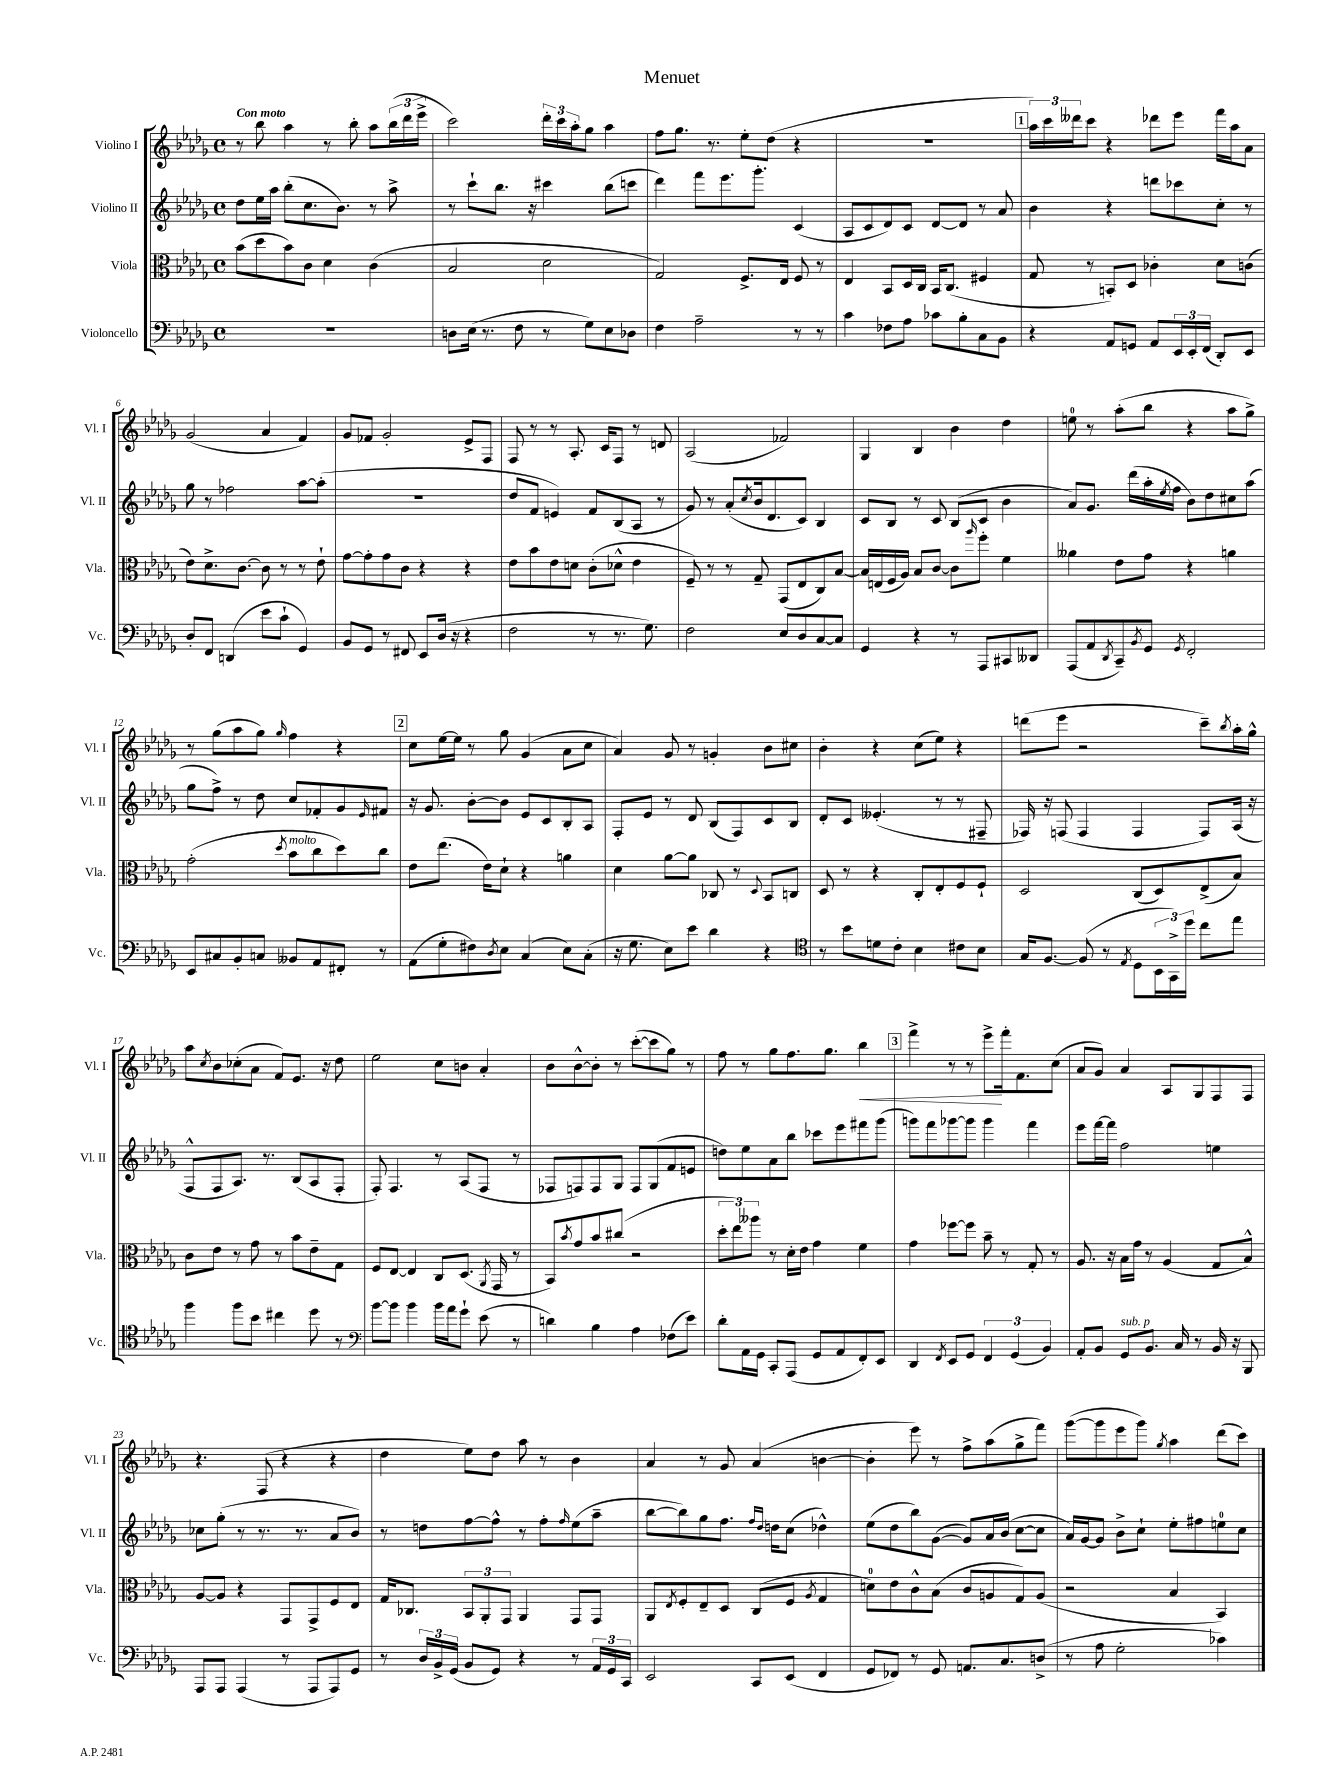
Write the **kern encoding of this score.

**kern	**kern	**kern	**kern	**dynam
*part4	*part3	*part2	*part1	*part1
*staff4	*staff3	*staff2	*staff1	*staff1
*I"Violoncello	*I"Viola	*I"Violino II	*I"Violino I	*
*I'Vc.	*I'Vla.	*I'Vl. II	*I'Vl. I	*
*clefF4	*clefC3	*clefG2	*clefG2	*
*k[b-e-a-d-g-]	*k[b-e-a-d-g-]	*k[b-e-a-d-g-]	*k[b-e-a-d-g-]	*
*M4/4	*M4/4	*M4/4	*M4/4	*
*met(c)	*met(c)	*met(c)	*met(c)	*
=1	=1	=1	=1	=1
!	!	!	!LO:TX:a:B:t=Con moto	!
1r	(8b-\L	8dd-\L	8r	.
.	8dd-\	16ee-\L	8bb-\	.
.	.	16aa-\JJ	.	.
.	8b-\)	(8bb-'\L	4aa-\	.
.	8c\J	8.cc\	.	.
.	4d-\	.	8r	.
.	.	8.b-\J)	.	.
.	.	.	8bb-'\	.
.	(4c\	8r	8aa-\L	.
.	.	8aa-^\	(24bb-\L	.
.	.	.	24ddd-\	.
.	.	.	24eee-^\JJ	.
=2	=2	=2	=2	=2
8Dn\L	2B-/	8r	2ccc\)	.
(16E-\Jk	.	8ccc`\L	.	.
8.r	.	.	.	.
.	.	8.bb-\J	.	.
8F\	.	.	.	.
.	.	16r	.	.
8r	2d-\	4ccc#X\	24ddd-'\LL	.
.	.	.	24ccc\	.
.	.	.	24aa-'\J	.
8G-\L)	.	.	8gg-\J	.
8E-\	.	(8bb-\L	4aa-\	.
8D-X\J	.	8cccn\J	.	.
=3	=3	=3	=3	=3
4F\	2G-/)	4ddd-\)	8ff\L	.
.	.	.	8.gg-\J	.
2A-~\	.	8fff\L	.	.
.	.	.	8.r	.
.	.	8.eee-\	.	.
.	8.F^/L	.	8ee-'\L	.
.	.	8.ggg-'\J	.	.
.	.	.	(8dd-\J	.
.	16E-/Jk	.	.	.
8r	8F/	(4c/	4r	.
8r	8r	.	.	.
=4	=4	=4	=4	=4
4c\	4E-/	8A-/L	1r	.
.	.	8c/	.	.
8F-X\L	8BB-/L	8d-/)	.	.
8A-\J	16D-/L	8c/J	.	.
.	16C/JJ	.	.	.
8c-X\L	16BB-/KL	[8d-/L	.	.
.	(8.C/J	.	.	.
8B-'\	.	8d-/J]	.	.
8C\	4F#X/	8r	.	.
8BB-\J	.	8a-/	.	.
!!LO:REH:place=s1:t=1
=5	=5	=5	=5	=5
4r	8G-/	4b-\	24aa-\LL)	.
.	.	.	24ccc\	.
.	.	.	24ddd--X\J	.
.	8r	.	8ccc\J	.
8AA-/L	8BBn'/L)	4r	4r	.
8GGn/J	8D-/J	.	.	.
8AA-/L	4c-X'\	8dddn\L	8ddd-X\L	.
24EE-/L	.	8ccc-X\	8eee-\J	.
24EE-'/	.	.	.	.
(24FF/JJ	.	.	.	.
8DD-'/L)	8d-\L	8cc'\J	16fff\LL	.
.	.	.	16aa-\J	.
8EE-/J	(8cn\J	8r	8a-\J	.
!!LO:LB:g=z
=6	=6	=6	=6	=6
8D-'/L	8e-\L)	8gg-\	(2g-/	.
8FF/J	8.d-^\	8r	.	.
(4DDn/	.	2ff-X\	.	.
.	[8.c\J	.	.	.
8e-\L	8c\]	.	4a-/	.
8c`\J	8r	.	.	.
4GG-/)	8r	[8aa-\L	4f/)	.
.	8e-`\	(8aa-'\J]	.	.
=7	=7	=7	=7	=7
8BB-/L	[8g-\L	1r	8g-/L	.
8GG-/J	8g-'\]	.	8f-X/J	.
8r	8g-\	.	2g-'/	.
8FF#X/	8c\J	.	.	.
8EE-/L	4r	.	.	.
(16D-/Jk	.	.	.	.
16r	.	.	.	.
4r	4r	.	8e-^/L	.
.	.	.	8F/J	.
=8	=8	=8	=8	=8
2F\	8e-\L	8dd-/L	8F/	.
.	8b-\	8f/J	8r	.
.	8e-\	4en/)	8r	.
.	8dn\J	.	8.A-'/	.
8r	(8c'\L	8f/L	.	.
.	.	.	16c/KL	.
8.r	8d-X^^\J	(8B-/	8F/J	.
.	4e-\	8A-/J	8r	.
8.G-\)	.	.	.	.
.	.	8r	8dn/	.
=9	=9	=9	=9	=9
2F\	8F~/)	8g-/)	(2A-/	.
.	8r	8r	.	.
.	8r	(8a-'/L	.	.
.	.	8qcc/	.	.
.	8G-~/	16b-/k	.	.
.	.	8.d-/	.	.
8E-/L	(8GG-/L	.	2f-X/)	.
8D-/	8E-/	8c/J)	.	.
[8C/	8C/)	4B-/	.	.
8C/J]	[8B-/J	.	.	.
=10	=10	=10	=10	=10
4GG-/	16B-/LL]	8c/L	4G-/	.
.	(16En/	.	.	.
.	16F/	8B-/J	.	.
.	16A-/JJ)	.	.	.
4r	8B-/L	8r	4B-/	.
.	[8c/J	8c/	.	.
8r	8c\L]	(8B-/L	4b-\	.
.	16qqaa-/	.	.	.
8AAA-/L	8ff'\J	8c/J	.	.
8CC#X/	4f\	4b-\	4dd-\	.
8DD--X/J	.	.	.	.
=11	=11	=11	=11	=11
(8AAA-/L	4a--X\	8a-/L)	8een\	.
8AA-/	.	8.g-/J	8r	.
8qDD-/	.	.	.	.
8CC~/)	8e-\L	.	(8aa-'\L	.
.	.	(16ddd-\LL	.	.
8qBB-/	.	.	.	.
8GG-/J	8g-\J	16aa-'\	8bb-\J	.
.	.	8qee-/	.	.
.	.	16ff\JJ	.	.
8qGG-/	.	.	.	.
2FF'/	4r	8b-\L)	4r	.
.	.	8dd-\	.	.
.	4an\	8cc#X\	8aa-\L	.
.	.	(8aa-\J	8gg-^\J)	.
!!LO:LB:g=z
=12	=12	=12	=12	=12
8EE-/L	(2g-'\	8gg-\L	8r	.
8C#X/	.	8ff^\J)	(8gg-\L	.
8BB-'/	.	8r	8aa-\	.
8Cn/J	.	8dd-\	8gg-\J)	.
.	8qdd-/	.	16qqgg-/	.
!	!LO:TX:a:i:t=molto	!	!	!
8BB--X/L	8b-\L	8cc/L	4ff\	.
8AA-/	8cc\	8f-X'/	.	.
8FF#X'/J	8dd-\)	8g-/	4r	.
.	.	16qqe-/	.	.
8r	8cc\J	8f#X/J	.	.
!!LO:REH:place=s1:t=2
=13	=13	=13	=13	=13
(8AA-\L	8e-\L	16r	8cc\L	.
.	.	8.g-/	.	.
8G-'\	(8.ee-\J	.	[16ee-\L	.
.	.	.	16ee-\JJ]	.
8F#X\)	.	[8b-'\L	8r	.
.	16e-\KL)	.	.	.
8qD-/	.	.	.	.
8E-\J	8d-`\J	8b-\J]	8gg-\	.
(4C/	4r	8e-/L	(4g-/	.
.	.	8c/	.	.
8E-\L)	4an\	8B-'/	8a-\L	.
(8C'\J	.	8A-/J	8cc\J	.
=14	=14	=14	=14	=14
16r	4d-\	8F'/L	4a-/)	.
8.G-\	.	.	.	.
.	.	8e-/J	.	.
8E-\L)	[8a-\L	8r	8g-/	.
8e-\J	8a-\J]	8d-/	8r	.
4d-\	8C-X/	(8B-/L	4gn'/	.
.	8r	8F/)	.	.
.	8qqD-/	.	.	.
4r	8BB-/L	8c/	8b-\L	.
.	8Cn/J	8B-/J	8cc#X\J	.
=15	=15	=15	=15	=15
*clefC4	*	*	*	*
8r	8D-/	8d-'/L	4b-'\	.
8b-\L	8r	8c/J	.	.
8dn\	4r	(4.e--X'/	4r	.
8c'\J	.	.	.	.
4B-\	8C'/L	.	(8cc\L	.
.	8E-'/	8r	8ee-\J)	.
8c#X\L	8F/	8r	4r	.
8B-\J	8F`/J	8F#X~/	.	.
=16	=16	=16	=16	=16
16G-/KL	2D-/	16F-X/)	(8dddn\L	.
[8.F/J	.	16r	.	.
.	.	(8Fn/	8eee-\J	.
(8F/]	.	4F/	2r	.
8r	.	.	.	.
8qE-/	.	.	.	.
8D-\L	(8C/L	4F/	.	.
24BB-\L	8D-/)	.	.	.
24GG-^\)	.	.	.	.
24dd-\JJ	.	.	.	.
8cc\L	(8E-^/	8F/L)	8ccc~\L)	.
.	.	.	8qbb-/	.
8ee-\J	8B-/J)	(16A-/Jk	16aa-'\L	.
.	.	16r	16gg-^^\JJ	.
!!LO:LB:g=z
=17	=17	=17	=17	=17
4ff\	8c\L	8F^^/L	8aa-\L	.
.	.	.	8qcc/	.
.	8e-\J	8F/	8b-\	.
8ff\L	8r	8.A-/J)	(8cc-X'\	.
8b-\J	8g-\	.	8a-\J	.
.	.	8.r	.	.
4cc#X\	8r	.	8f/L)	.
.	8b-\L	(8B-/L	8.e-/J	.
8dd-\	8e-~\	8A-/	.	.
.	.	.	16r	.
8r	8G-\J	8F'/J	8dd-\	.
=18	=18	=18	=18	=18
*clefF4	*	*	*	*
[8b-\L	8F/L	8F'/)	2ee-\	.
8b-\J]	[8E-/J	4.F/	.	.
4b-\	4E-/]	.	.	.
16b-\LL	8C/L	8r	8cc\L	.
16a-\J	.	.	.	.
8g-`\J	(8.D-/J	(8A-/L	8bn\J	.
(8e-\	.	8F/J	4a-'/	.
.	8qAA-/	.	.	.
.	16GG-/	.	.	.
8r	8r	8r	.	.
=19	=19	=19	=19	=19
4dn\)	8BB-/L)	8F-X/L	8b-\L	.
.	8qb-/	.	.	.
.	8g-/	8Fn/)	[8b-^^\	.
4B-\	8b-/	8F/	8b-'\J]	.
.	(8cc#X/J	8G-/J	8r	.
4A-\	2r	8F/L	([8ccc'\L	.
.	.	(8G-/	8ccc\]	.
(8F-X\L	.	8f/	8gg-\J)	.
8e-\J)	.	8en/J	8r	.
=20	=20	=20	=20	=20
8d-'\L	12dd-'\L	8ddn\L)	8ff\	.
.	12ee-\)	.	.	.
16AA-\L	.	8ee-\	8r	.
.	12aa--X\J	.	.	.
16GG-\JJ	.	.	.	.
8CC'/L	8r	8a-\	8gg-\L	.
(8AAA-/J	16d-'\LL	8bb-\J	8.ff\	.
.	16e-\JJ	.	.	.
8GG-/L	4g-\	8ccc-X\L	.	.
.	.	.	8.gg-\J	.
8AA-/	.	8eee-\	.	.
!	!	!	!	!LO:HP:b
8FF'/)	4f\	8fff#X\	4bb-\	<
8EE-/J	.	(8ggg-\J	.	.
!!LO:REH:place=s1:t=3
=21	=21	=21	=21	=21
4DD-/	4g-\	8gggn\L)	4fff^\	.
.	.	8fff\	.	.
8qFF/	.	.	.	.
8EE-/L	[8ff-X\L	[8ggg-X\	8r	.
8GG-/J	8ff-\J]	8ggg-\J]	8r	.
6FF/	8b-~\	4ggg-\	8eee-^\L	.
.	8r	.	16fff'\k	[
(6GG-/	.	.	.	.
.	.	.	8.f\	.
.	8G-'/	4fff\	.	.
6BB-/)	.	.	.	.
.	8r	.	(8cc\J	.
=22	=22	=22	=22	=22
8AA-'/L	8.A-/	8eee-\L	8a-/L	.
8BB-/J	.	[16fff\L	8g-/J)	.
.	16r	16fff\JJ]	.	.
!LO:TX:a:i:t=sub. p	!	!	!	!
8GG-/L	16B-\LL	2ff\	4a-/	.
.	16g-\JJ	.	.	.
8.BB-/J	8r	.	.	.
.	(4A-/	.	8A-/L	.
16C/	.	.	.	.
8r	.	.	8G-/	.
16BB-/	8G-/L	4een\	8F/	.
16r	.	.	.	.
8BBB-/	8B-^^/J)	.	8F/J	.
!!LO:LB:g=z
=23	=23	=23	=23	=23
8AAA-/L	[8A-/L	8cc-X\L	4.r	.
8AAA-/J	8A-/J]	(8gg-'\J	.	.
(4AAA-/	4r	8r	.	.
.	.	8.r	(8F/	.
8r	8GG-/L	.	4r	.
.	.	8.r	.	.
8AAA-/L	8GG-^/	.	.	.
8AAA-/)	8F/	8a-/L	4r	.
8GG-/J	8E-/J	8b-/J)	.	.
=24	=24	=24	=24	=24
8r	16G-/KL	8r	4dd-\	.
.	8.C-X/J	.	.	.
24D-/LL	.	8ddn\L	.	.
24BB-^/	.	.	.	.
(24GG-/JJ	.	.	.	.
8BB-/L	12BB-/L	[8ff\	8ee-\L)	.
.	12AA-'/	.	.	.
8GG-/J)	.	8ff^^\J]	8dd-\J	.
.	12GG-/J	.	.	.
4r	4AA-/	8r	8aa-\	.
.	.	8ff'\L	8r	.
.	.	16qqff/	.	.
8r	8GG-/L	(8ee-\	4b-\	.
24AA-/LL	8GG-/J	8aa-~\J	.	.
24GG-/	.	.	.	.
24CC/JJ	.	.	.	.
=25	=25	=25	=25	=25
2EE-/	8AA-/L	[8bb-\L	4a-/	.
.	8qE-/	.	.	.
.	8F'/	8bb-\])	.	.
.	8E-~/	8gg-\	8r	.
.	8D-/J	8.ff\J	8g-/	.
8CC/L	(8C/L	.	(4a-/	.
.	.	16qqff/LL	.	.
.	.	16qqdd-/JJ	.	.
.	.	16ddn\KL	.	.
(8EE-/J	8F/J	(8cc\J	.	.
.	8qA-/	.	.	.
4FF/	4G-/	4dd-X^^\)	[4bn\	.
=26	=26	=26	=26	=26
8GG-/L	8dn\L)	(8ee-\L	4b'\]	.
8FF-X/J)	8e-\	8dd-\	.	.
8r	8c^^\	8bb-\)	8eee-\)	.
8GG-/	(8B-\J	([8g-\J	8r	.
8.AAn/L	8c/L	8g-/L])	8ff^\L	.
.	8An/	16a-/L	(8aa-\	.
8.C/	.	(16b-/JJ	.	.
.	8G-/)	[8cc\L	8gg-^\	.
(8Dn^/J	(8A/J	8cc\J]	8fff\J)	.
=27	=27	=27	=27	=27
8r	2r	16a-/LL)	([8ggg-\L	.
.	.	[16g-/J	.	.
8A-\	.	8g-/J]	8ggg-\]	.
2G-'\	.	8b-^\L	8eee-\	.
.	.	8cc`\J	8ggg-\J)	.
.	.	.	8qgg-/	.
.	4B-/	8ee-'\L	4aa-\	.
.	.	8ff#X\	.	.
4c-X\)	4BB-/)	8een\	(8ddd-\L	.
.	.	8cc\J	8ccc\J)	.
==	==	==	==	==
*-	*-	*-	*-	*-
